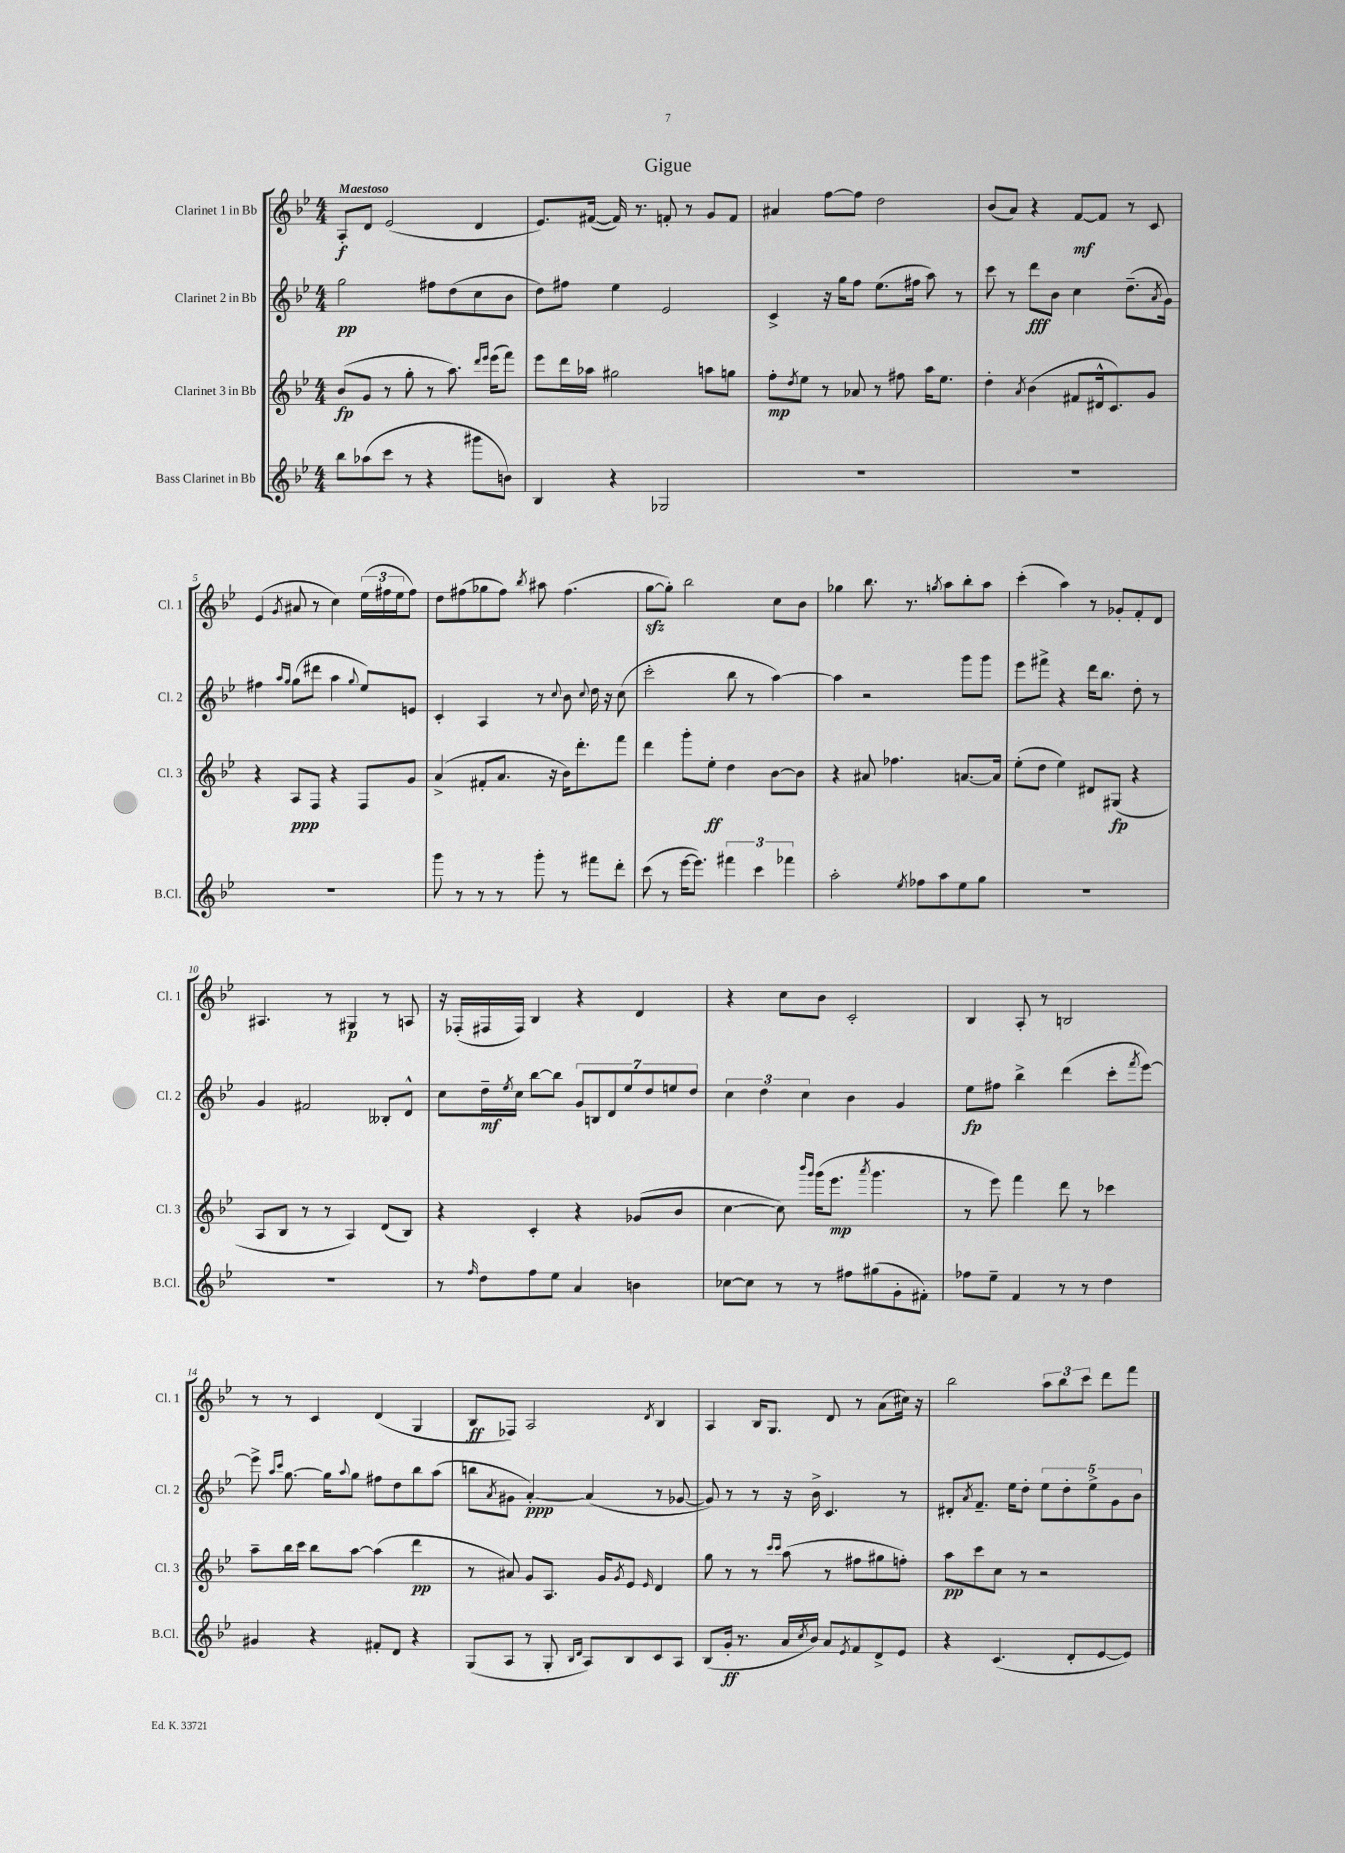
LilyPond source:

\header { title = "Gigue" }
<<
\new StaffGroup <<
\new Staff = "s0" \with { instrumentName = "Clarinet 1 in Bb" shortInstrumentName = "Cl. 1" } {
    \clef treble \key bes \major \numericTimeSignature \time 4/4 \tempo "Maestoso"
    a8-.\f d'8 ees'2( d'4 |
    ees'8.) fis'16~( fis'16) r8. f'8-. r8 g'8 f'8 |
    ais'4 f''8~ f''8 d''2 |
    bes'8( a'8) r4 f'8~\mf f'8 r8 c'8 |
    ees'4( \acciaccatura { g'8 } ais'8 r8 c''4) \tuplet 3/2 { ees''16( fis''16 ees''16 } fis''8) |
    d''8 fis''8( ges''8 fis''8) \acciaccatura { bes''8 } ais''8 fis''4.( |
    g''8~\sfz g''8-.) bes''2 c''8 bes'8 |
    ges''4 bes''8. r8. \acciaccatura { g''8 } a''8 bes''8-. a''8 |
    c'''4-.( a''4) r8 ges'8-. f'8-. d'8 |
    ais4. r8 gis4\p r8 a8 |
    r16 fes16-.( fis16 fis16) bes4 r4 d'4 |
    r4 c''8 bes'8 c'2-. |
    bes4 a8-. r8 b2 |
    r8 r8 c'4 d'4( g4 |
    bes8\ff fes8) a2 \acciaccatura { d'8 } bes4 |
    a4 bes16 g8. d'8 r8 a'8( cis''16) r16 |
    bes''2 \tuplet 3/2 { a''8 bes''8 c'''8 } d'''8 f'''8 \bar "|." |
}
\new Staff = "s1" \with { instrumentName = "Clarinet 2 in Bb" shortInstrumentName = "Cl. 2" } {
    \clef treble \key bes \major \numericTimeSignature \time 4/4
    g''2\pp fis''8 d''8( c''8 bes'8 |
    d''8) fis''8 ees''4 ees'2 |
    c'4-> r16 g''16 f''8 ees''8.( fis''16 a''8) r8 |
    c'''8 r8 d'''8\fff bes'8 c''4 d''8.--( \acciaccatura { a'8 } g'16) |
    fis''4 \grace { a''16 g''16 } g''8( dis'''8 a''4 \appoggiatura { g''8 } ees''8) e'8 |
    c'4-. a4 r8 \appoggiatura { c''8 } bes'8 \appoggiatura { c''8 } d''16 r16 c''8( |
    c'''2-. bes''8 r8 a''4~) |
    a''4 r2 g'''8 g'''8 |
    ees'''8 fis'''8-> r4 d'''16 bes''8. d''8-. r8 |
    g'4 fis'2 beses8-. d'8-^ |
    c''8 d''16--\mf \acciaccatura { ees''8 } c''16 bes''8~ bes''8 \tuplet 7/4 { g'8 b8 d'8 ees''8 d''8 e''8 d''8 } |
    \tuplet 3/2 { c''4 d''4 c''4 } bes'4 g'4 |
    ees''8\fp fis''8 bes''4-> d'''4( c'''8-. \acciaccatura { f'''8 } ees'''8~) |
    ees'''8-> \grace { a''16 c'''16 } g''8.~ g''16 \appoggiatura { a''8 } g''8 fis''8 d''8 bes''8 a''8( |
    b''8 \acciaccatura { a'8 } gis'8 a'4~-.\ppp) a'4( r8 ges'8~ |
    ges'8) r8 r8 r16 bes'16-> c'4. r8 |
    dis'8-. \acciaccatura { a'8 } f'8.-- ees''16 d''8-. \tuplet 5/4 { ees''8 d''8-. ees''8-> g'8 bes'8 } \bar "|." |
}
\new Staff = "s2" \with { instrumentName = "Clarinet 3 in Bb" shortInstrumentName = "Cl. 3" } {
    \clef treble \key bes \major \numericTimeSignature \time 4/4
    bes'8\fp( g'8 r8 g''8-. r8 a''8.) \grace { d'''16 ees'''16 } ees'''16( f'''8) |
    ees'''8 d'''16 aes''16 gis''2 a''8 g''8 |
    f''8-.\mp \acciaccatura { d''8 } ees''8 r8 aes'8 r8 fis''8 a''16 ees''8. |
    d''4-. \acciaccatura { a'8 } bes'4( fis'8 dis'16-^ c'8.) g'8 |
    r4 a8\ppp f8 r4 f8 g'8 |
    a'4->( fis'8-. a'8. r16 bes'16) d'''8.-. f'''8 |
    d'''4 g'''8-. ees''8-.\ff d''4 bes'8~ bes'8 |
    r4 ais'8 fes''4. a'8.~ a'16 |
    ees''8-.( d''8 ees''4) dis'8 gis8\fp( r4 |
    a8 bes8 r8 r8 a4) d'8( bes8) |
    r4 c'4-. r4 ges'8( bes'8 |
    c''4~ c''8) \grace { bes'''16 g'''16 } g'''16( ees'''8.\mp \acciaccatura { a'''8 } g'''4. |
    r8 ees'''8) f'''4 d'''8 r8 ces'''4 |
    a''8-- bes''16 c'''16 bes''8 a''8~ a''4( d'''4\pp |
    r8 ais'8) g'8 a8. g'16 \acciaccatura { g'8 } ees'8 \grace { ees'16 } d'4 |
    g''8 r8 r8 \grace { c'''16 c'''16 } a''8( r8 fis''8 gis''8 f''8-.) |
    a''8\pp c'''8 c''8 r8 r2 \bar "|." |
}
\new Staff = "s3" \with { instrumentName = "Bass Clarinet in Bb" shortInstrumentName = "B.Cl." } {
    \clef treble \key bes \major \numericTimeSignature \time 4/4
    bes''8 aes''8( c'''8 r8 r4 gis'''8 b'8) |
    bes4 r4 ges2 |
    R1 |
    R1 |
    R1 |
    g'''8 r8 r8 r8 g'''8-. r8 fis'''8 d'''8-. |
    c'''8( r8 ees'''16~ ees'''8.) \tuplet 3/2 { fis'''4 c'''4 fes'''4 } |
    a''2-. \acciaccatura { ees''8 } fes''8 a''8 ees''8 g''8 |
    R1 |
    R1 |
    r8 \grace { f''16 } d''8 f''8 ees''8 a'4 b'4 |
    ces''8~ ces''8 r8 r8 fis''8 gis''8( g'8-. fis'8-.) |
    fes''8 ees''8-- f'4 r8 r8 d''4 |
    gis'4 r4 fis'8-. d'8 r4 |
    g8( a8 r8 g8-. \grace { bes16 d'16 } a8) bes8 c'8 a8 |
    bes8( g'16-.\ff r8. a'16 \acciaccatura { c''8 } bes'16) a'8 \acciaccatura { ees'8 } f'8 d'8-> ees'8 |
    r4 c'4.( d'8-. ees'8~ ees'8) \bar "|." |
}
>>
>>
